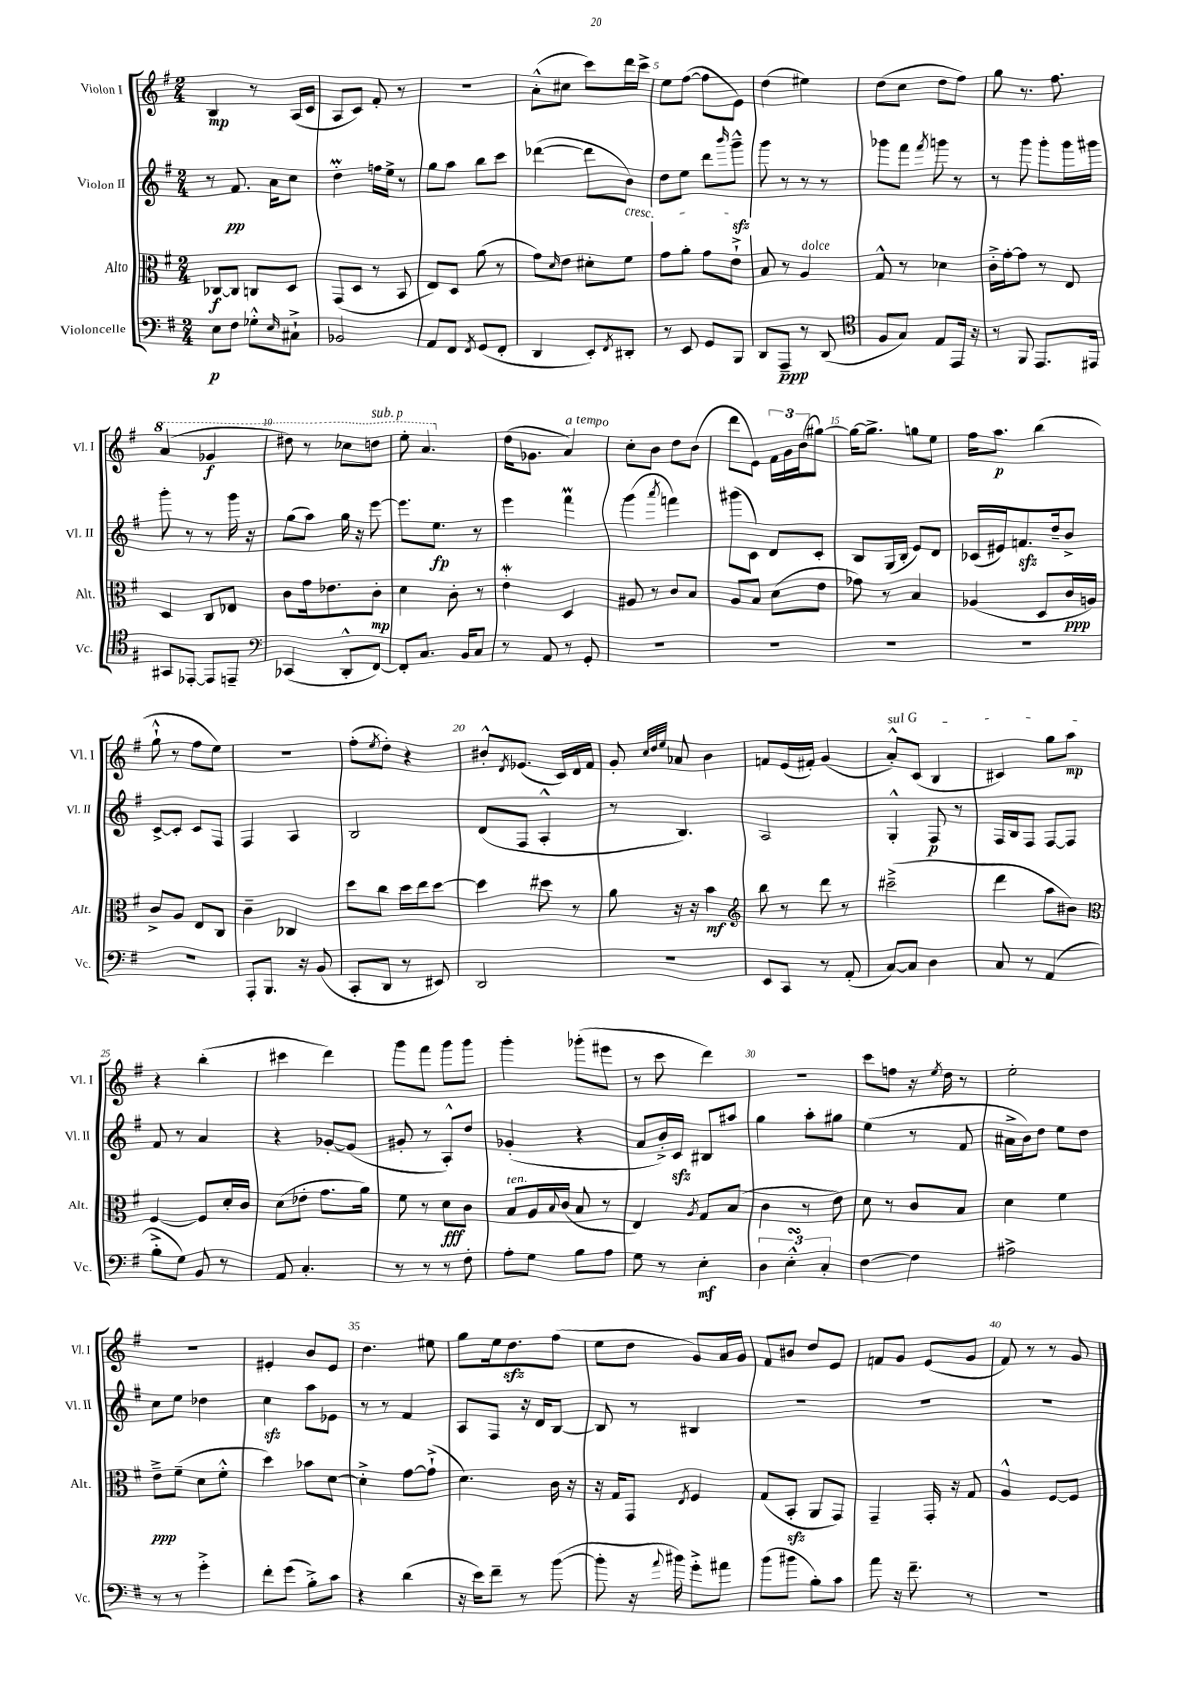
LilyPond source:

<<
\new StaffGroup <<
\new Staff = "s0" \with { instrumentName = "Violon I" shortInstrumentName = "Vl. I" } {
    \clef treble \key g \major \numericTimeSignature \time 2/4
    b4\mp r8 a16( c'16 |
    a8 c'8) fis'8-. r8 |
    R2 |
    a'8-.-^( cis''8 c'''8) d'''16 c'''16-> |
    e''8 fis''8~( fis''8 e'8) |
    d''4( eis''4) |
    d''8( c''8 d''8 fis''8) |
    g''8 r8. fis''8. |
    \ottava #1 a''4( ges''4\f |
    dis'''8) r8 ces'''8 d'''8^\markup { \italic "sub. p" } |
    e'''8-. a''4. \ottava #0 |
    d''16( ges'8. a'4^\markup { \italic "a tempo" }) |
    c''8-. b'8 d''8 b'8( |
    d'''8 e'8) \tuplet 3/2 { fis'16 g'16 b'16( } gis''8~) |
    gis''16~ gis''8.-> g''8 e''8 |
    fis''16 a''8.\p b''4( |
    g''8-!-^ r8 fis''8 e''8) |
    R2 |
    fis''8-.( \acciaccatura { e''8 } d''8-.) r4 |
    bis'8-.-^ \acciaccatura { d'8 } ees'8.( c'16) d'16 fis'16 |
    g'8-. \grace { c''32 d''32 e''32 } aes'8 b'4 |
    f'8 e'16( fis'16-.) g'4( |
    \once \override TextSpanner.bound-details.left.text = \markup { \italic "sul G" } a'8-.-^\startTextSpan) c'8( b4 |
    cis'4) g''8 a''8\mp\stopTextSpan |
    r4 b''4-.( |
    cis'''4 d'''4) |
    g'''8 fis'''8 g'''8 g'''8 |
    g'''4-. ges'''8-.( eis'''8 |
    r8 c'''8 d'''4) |
    r2 |
    c'''8 f''8 r16 \acciaccatura { e''8 } d''16 r8 |
    e''2-. |
    r2 |
    eis'4-. b'8 eis'8 |
    d''4. eis''8 |
    g''8 e''16 d''8.\sfz fis''8( |
    e''8 d''8 g'8) a'16 g'16 |
    fis'8 bis'8 d''8 e'8 |
    f'8 g'8 e'8( g'8 |
    fis'8) r8 r8 g'8 \bar "|." |
}
\new Staff = "s1" \with { instrumentName = "Violon II" shortInstrumentName = "Vl. II" } {
    \clef treble \key g \major \numericTimeSignature \time 2/4
    r8 fis'8.\pp a'16 c''8 |
    d''4-.\prall f''16 e''16-> r8 |
    g''8 a''8 b''8 c'''8 |
    des'''4~( des'''8 b'8\cresc) |
    d''8 e''8 d'''8 \grace { b'''16 } g'''8---^\sfz\! |
    g'''8 r8 r8 r8 |
    ges'''8 fis'''8 \acciaccatura { fis'''8 } g'''8 r8 |
    r8 g'''8 g'''8-. g'''16 gis'''16 |
    g'''8-. r8 r8 g'''16 r16 |
    g''8( a''8) g''16 r16 e'''8~ |
    e'''8. e''8.\fp r8 |
    e'''4 fis'''4\prall |
    g'''4( \acciaccatura { a'''8 } f'''4) |
    gis'''8( c'8) d'8 c'8-. |
    b8 g16( b16-. e'8) d'8 |
    ces'16( eis'16) f'8.\sfz d''16-- b'8-> |
    c'8~-> c'8-. c'8 fis8 |
    fis4 a4 |
    b2 |
    d'8( fis8 a4-.-^ |
    r8 b4.) |
    a2 |
    g4-.-^ fis8\p r8 |
    fis16 b16 fis8 fis8~ fis8 |
    fis'8 r8 a'4 |
    r4 ges'8~-. ges'8( |
    gis'8-. r8 a8-.-^) d''8 |
    ges'4-.( r4 |
    a'8 b'16-.->) c'16\sfz bis8 ais''8 |
    g''4 a''8-. gis''8 |
    e''4( r8 fis'8 |
    ais'16-> b'16) d''8 e''8 d''8 |
    c''8 e''8 des''4 |
    c''4\sfz a''8 ees'8 |
    r8 r8 fis'4 |
    a8 fis8 r16 d'16 b8~ |
    b8 r8 bis4 |
    R2 |
    R2 |
    R2 \bar "|." |
}
\new Staff = "s2" \with { instrumentName = "Alto" shortInstrumentName = "Alt." } {
    \clef alto \key g \major \numericTimeSignature \time 2/4
    ces8~\f ces8 c8 d8 |
    g,8( d8 r8 b,8 |
    e8) d8 a'8( r8 |
    g'8) \grace { d'16 } e'8 dis'8-. fis'8 |
    g'8 a'8-. g'8 e'8-!-> |
    b8 r8 a4^\markup { \italic "dolce" } |
    g8-^ r8 des'4 |
    c'16-.-> g'16~-. g'8 r8 e8 |
    d4 c8 ees8 |
    c'8 g'16 ees'8. c'8-.\mp |
    d'4 c'8-. r8 |
    e'4-.\mordent d4 |
    ais8 r8 c'8 b8 |
    a8 b8 d'8( e'8 |
    ges'8) r8 b4 |
    aes4( d8 c'16\ppp a16) |
    c'8-> a8 e8 c8 |
    c'4-- ces4 |
    d''8 c''8 d''16 e''16 d''8~ |
    d''4 dis''8 r8 |
    a'8 r16 r16 b'4\mf |
    \clef treble b''8 r8 d'''8 r8 |
    cis'''2--->( |
    d'''4 a''8 bis'8) |
    \clef alto fis4~ fis8 d'16-. c'16 |
    d'8( ees'8-. g'8. a'16) |
    fis'8 r8 d'8\fff c'8 |
    b8^\markup { \italic "ten." } a16 \appoggiatura { b8 } c'16( b8 r8 |
    e4) \acciaccatura { a8 } g8 b8( |
    c'4 r8 e'8) |
    d'8 r8 c'8 b8 |
    d'4 fis'4 |
    e'8--->\ppp fis'8--( d'8 fis'8-.-^ |
    d''4) bes'8 d'8~ |
    d'4-.-> g'8~ g'8-!->( |
    d'4.) c'16 r16 |
    r16 g16 g,8 \acciaccatura { e8 } fis4 |
    g8( b,8-.\sfz a,8 g,8) |
    g,4-- g,16-. r16 g8 |
    a4-^ fis8~ fis8 \bar "|." |
}
\new Staff = "s3" \with { instrumentName = "Violoncelle" shortInstrumentName = "Vc." } {
    \clef bass \key g \major \numericTimeSignature \time 2/4
    e8\p fis8 ges8-.-^ \grace { e16 } cis8-!-> |
    bes,2 |
    a,8 fis,8 \acciaccatura { fis,8 } g,8( fis,8-. |
    d,4 e,8-.) \acciaccatura { fis,8 } dis,8-. |
    r8 e,8 g,8 b,,8 |
    d,8 a,,8--\ppp r8 d,8( |
    \clef tenor fis8 g8) e8 e,16 r16 |
    r8 fis,8 e,8. eis,16 |
    gis,8 ees,8~-. ees,8 e,8-- |
    \clef bass ces,4( d,8-.-^ fis,8~) |
    fis,8-. c8. b,16 c8 |
    r8 a,8 r8 g,8-. |
    R2 |
    R2 |
    R2 |
    R2 |
    R2 |
    a,,8-. b,,8. r16 b,8( |
    c,8-. d,8 r8 eis,8) |
    d,2 |
    R2 |
    e,8 c,8 r8 a,8-.( |
    c8~) c8 d4 |
    c8 r8 a,4( |
    b8-.-> g8) b,8 r8 |
    a,8 c4.-. |
    r8 r8 r8 fis8-. |
    a8-. g8 b8 a8 |
    g8 r8 e4-.\mf |
    \tuplet 3/2 { d4 e4-.-^\turn c4-. } |
    fis4~ fis4 |
    ais2-> |
    r8 r8 g'4-.-> |
    fis'8-. g'8( b8-.->) c'8 |
    r4 d'4( |
    r16 e'16) fis'8-- r8 b'8~( |
    b'8-. r16 \appoggiatura { a'8 } bis'16) g'8-.-> ais'8 |
    b'8( bis'8 b8-.) c'8 |
    a'8 r16 fis'8.-- r8 |
    r2 \bar "|." |
}
>>
>>
\layout { \context { \Score \override BarNumber.break-visibility = ##(#f #t #t) barNumberVisibility = #(every-nth-bar-number-visible 5) } }
